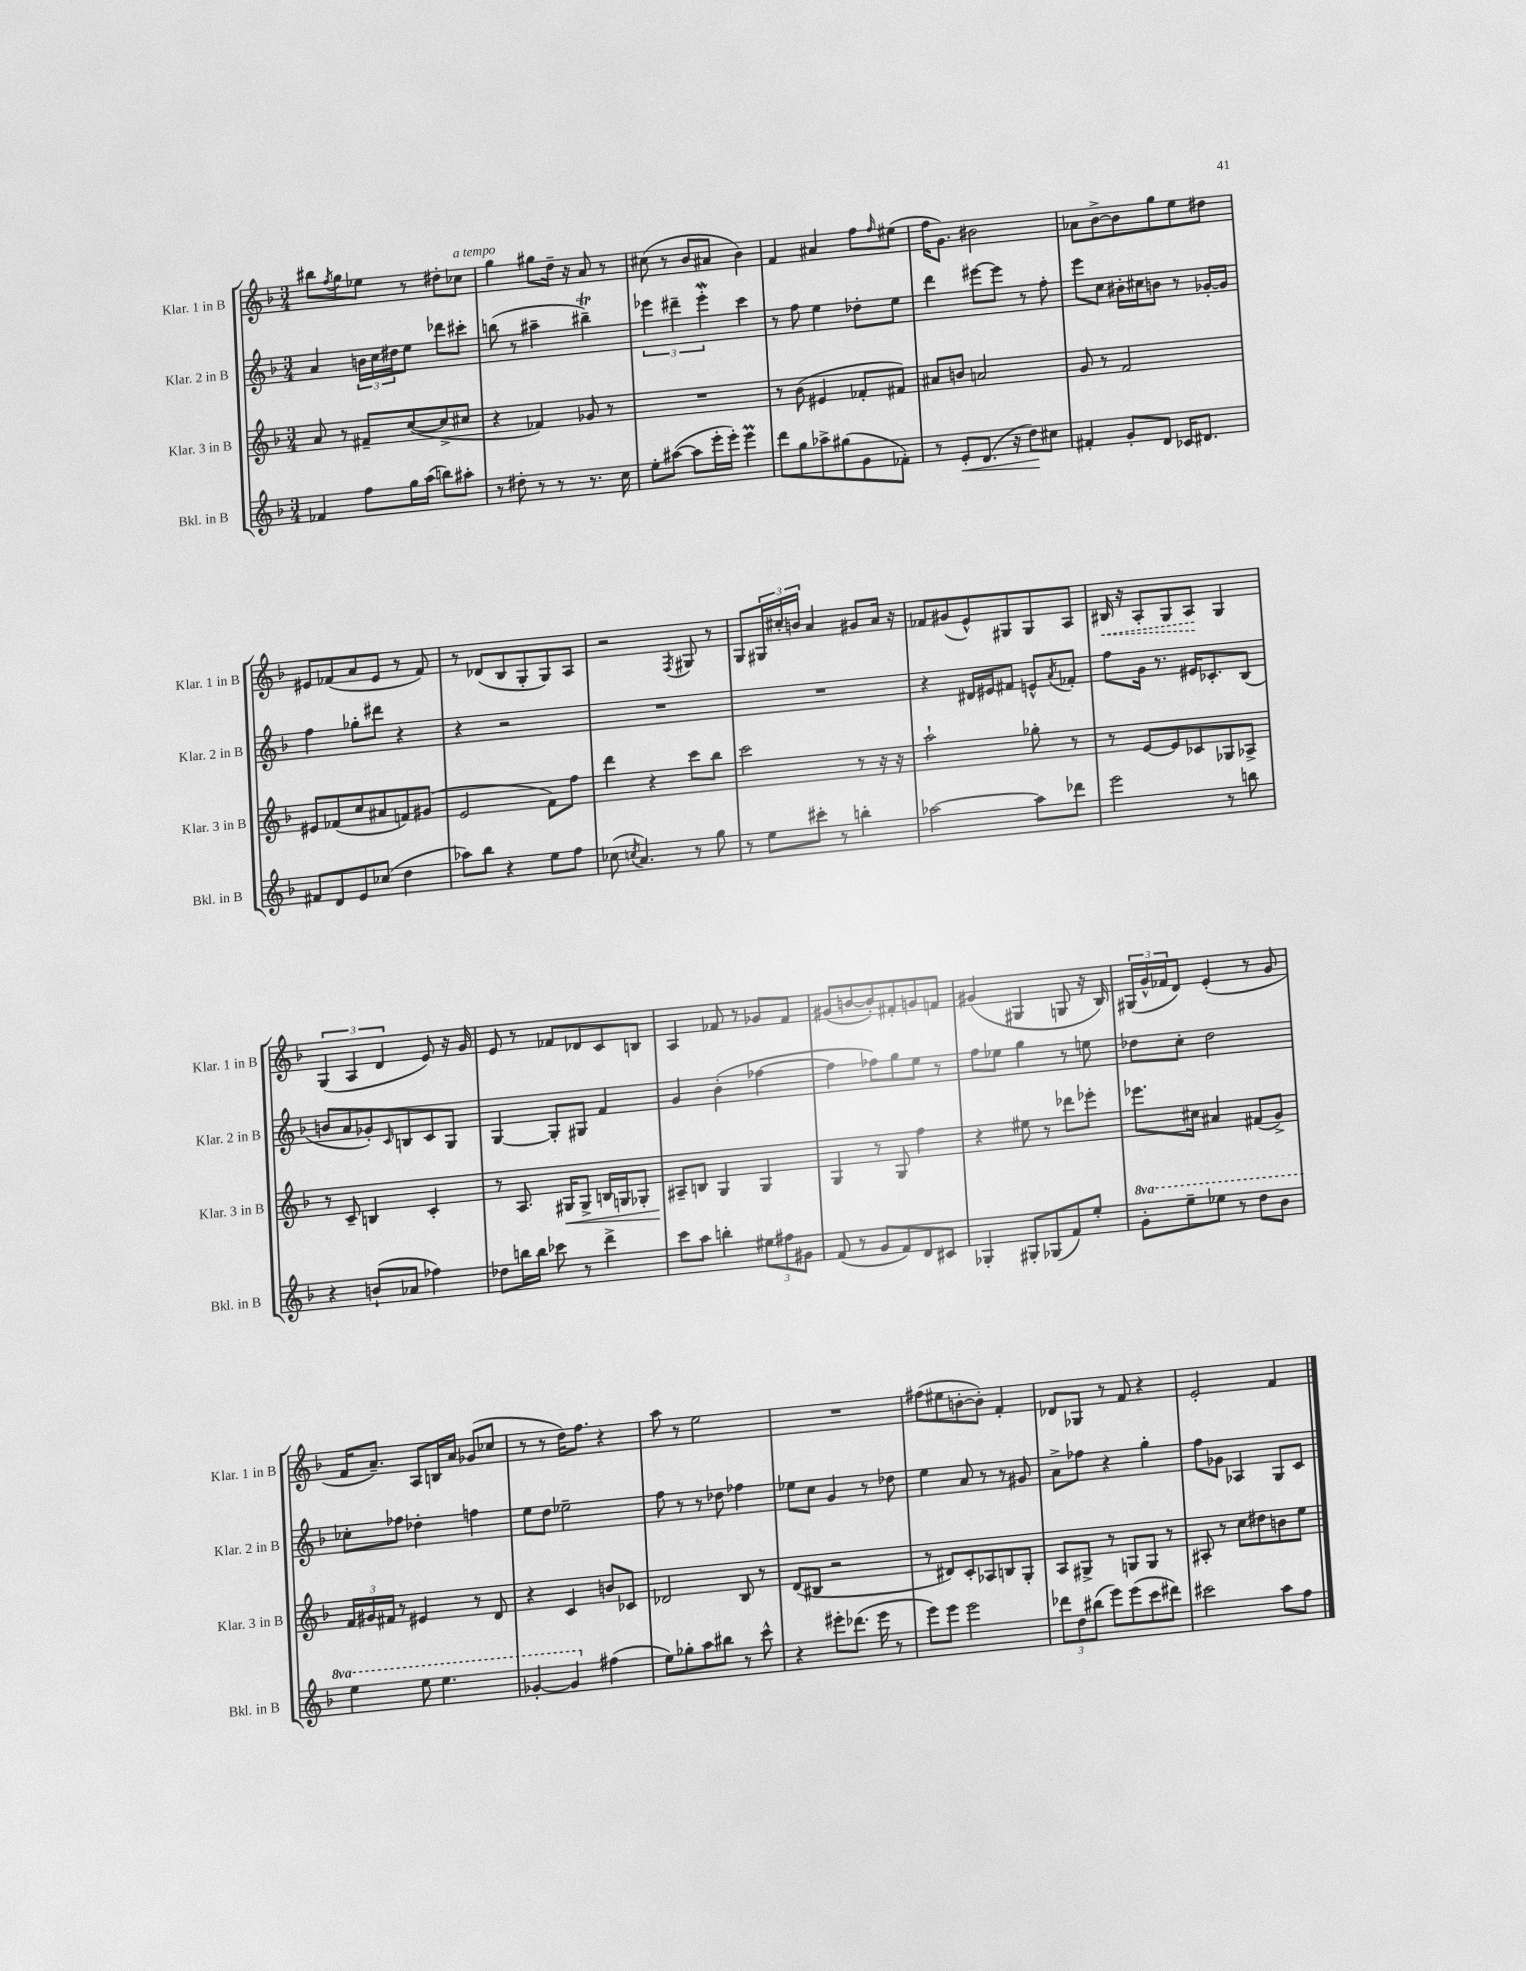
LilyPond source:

<<
\new StaffGroup <<
\new Staff = "s0" \with { instrumentName = "Klar. 1 in B" shortInstrumentName = "Klar. 1 in B" } {
    \clef treble \key f \major \numericTimeSignature \time 3/4
    bis''8 \acciaccatura { f''8 } g''8 ees''8 r8 dis''8-. ces''8^\markup { \italic "a tempo" } |
    g''4 gis''8 d''16-- r16 a'8 r8 |
    cis''8( r8 bes'8 ais'8 bes'4) |
    f'4 ais'4 f''8 \grace { f''16 } eis''8( |
    f''16 g'8.) bis'2 |
    aes'8 bes'8~-> bes'8 g''8 e''8 dis''8 |
    eis'8 fes'8( a'8 eis'8 r8 fes'8) |
    r8 des'8( bes8 g8-. g8) a8 |
    r2 \acciaccatura { f8 } gis8 r8 |
    g8 \tuplet 3/2 { gis16 cis''16-. b'16 } a'4 gis'8 a'16 r16 |
    fes'8 gis'8( e'8-^) gis8 gis8 a8 |
    \once \override Hairpin.style = #'dashed-line bis16\< r16 a8-. g8 a8\! g4 |
    \tuplet 3/2 { g4( a4 d'4 } e'8) r16 g'16 |
    e'8 r8 fes'8 des'8 c'8 b8 |
    a4 fes'8 r8 ges'8 fes'8 |
    gis'8( b'8~ b'8-.) fis'8-. g'8 f'8 |
    gis'4( gis4 g8 r16 bes16) |
    \tuplet 3/2 { gis16( g'16-^ fes'16 } d'8) e'4-.( r8 g'8 |
    f'16 a'8.--) a8 b16 a'16 ges'8( ces''8 |
    r8 r8 d''16) f''8. r4 |
    a''8 r8 e''2 |
    R2. |
    fis''8( eis''8 b'8~-. b'8-.) f'4-. |
    des'8 ges8 r8 f'8 r4 |
    e'2-. f'4 \bar "|." |
}
\new Staff = "s1" \with { instrumentName = "Klar. 2 in B" shortInstrumentName = "Klar. 2 in B" } {
    \clef treble \key f \major \numericTimeSignature \time 3/4
    a'4 \tuplet 3/2 { b'16 c''16 dis''16 } e''8 des'''8 cis'''8-. |
    b''8( r8 ais''4-- bis''4--\trill) |
    \tuplet 3/2 { ees'''4 dis'''4-- ees'''4-.\mordent } c'''4 |
    r8 f''8 e''4 des''8-. e''8 |
    d'''4 eis'''8~ eis'''8 r8 f''8-. |
    e'''8 c''8 bis'16-. cis''16 b'8 r8 ges'16~-. ges'16 |
    f''4 ges''8-. dis'''8 r4 |
    r4 r2 |
    R2. |
    R2. |
    r4 dis'16 eis'16 fis'8 e'8-^ \acciaccatura { a'8 } fes'8-. |
    f''8 g'16 r8. eis'16 ces'8.-. bes8( |
    b'8 a'8 ges'8-.) \grace { c'16 } b8 c'8 g8 |
    g4~ g8-. gis8 f'4 |
    g'4 bes'4-.( fes''4~ |
    fes''4 fes''8) g''8 e''8 r8 |
    f''8 ees''8 g''4 r8 e''8 |
    des''8 c''8-. des''2 |
    ces''8-. fes''8 des''4-. f''4 |
    e''8 d''8 ees''2-- |
    f''8 r8 r8 des''8 fes''4 |
    ees''8 c''8 g'4 r8 des''8 |
    e''4 a'8 r8 r8 gis'8 |
    a'8-> fes''8 r4 g''4-. |
    f''8 ges'8 aes4 g8 c'8 \bar "|." |
}
\new Staff = "s2" \with { instrumentName = "Klar. 3 in B" shortInstrumentName = "Klar. 3 in B" } {
    \clef treble \key f \major \numericTimeSignature \time 3/4
    a'8 r8 fis'8-- c''8~( c''8-> cis''8 |
    r4 fes'4) ges'8 r8 |
    R2. |
    r8 bes'8( eis'4 fes'8-. fis'8) |
    ais'8 b'8 a'2 |
    g'8 r8 f'2 |
    eis'8 fes'8( c''8 ais'8 f'8) gis'8( |
    e'2 f'8) f''8 |
    d'''4 r4 c'''8 bes''8 |
    c'''2 r8 r16 r16 |
    a''2-! ges''8-. r8 |
    r8 e'8~ e'8 ces'8 ges8 aes8-> |
    r8 c'8-- b4 c'4-. |
    r8 a8. gis16\< gis8-> b16 g16 ges8-. |
    ais8--\! b8 g4 g4 |
    g4 r8 g8 f''4 |
    r4 eis''8 r8 des'''8 ees'''8-. |
    ees'''8. cis''16 ais'4 fis'8( g'8->) |
    \tuplet 3/2 { f'16 gis'16 fis'16 } r8 eis'4 r8 d'8 |
    r4 c'4 b'8 ces'8 |
    des'2 bes8 r8 |
    d'8( bis8 r2 |
    r8 dis'8) c'8-. aes8 b8 g8-. |
    a8 gis8-> r8 g8 g8 r8 |
    ais8-. r8 c''8 dis''8 b'8 e''8 \bar "|." |
}
\new Staff = "s3" \with { instrumentName = "Bkl. in B" shortInstrumentName = "Bkl. in B" } {
    \clef treble \key f \major \numericTimeSignature \time 3/4 \set Staff.ottavationMarkups = #ottavation-simple-ordinals
    fes'4 f''8 g''16 a''16( b''8) ais''8-. |
    r8 dis''8-. r8 r8 r8. c''16 |
    e''8-. ais''8~( ais''8 e'''16-. e'''16-.) e'''4\prall |
    d'''8 g''8 aes''8-> gis''8( g'8 fes'8-.) |
    r8 e'8-.\< d'8.( r16 d''8\!) cis''8 |
    fis'4-. g'8-. d'8 ces'16 dis'8. |
    fis'8 d'8 e'8 ces''8( d''4 |
    aes''8) bes''8 r4 e''8 f''8 |
    ces''8( \acciaccatura { c''8 } a'4.) r8 g''8 |
    r8 e''8 cis'''8-. r8 b''4-. |
    aes''2~ aes''8 des'''8 |
    e'''2 r8 b''8 |
    r4 b'8-!( aes'8 fes''4) |
    des''8 b''16 b''16 ces'''8 r8 d'''4-> |
    c'''8 a''8 b''4-. \tuplet 3/2 { eis''8 fis''8 gis'8 } |
    f'8( r8 g'8 f'8) d'8 cis'8 |
    ges4-. gis8-. ges8( f'8) e''8-. |
    \ottava #1 g''8-. e'''8-- ees'''8 r8 d'''8 bes''8 |
    e'''4 e'''8 e'''4. |
    ges''4~-. ges''4 \ottava #0 fis''4( |
    e''8) ges''8-. a''8 bis''8 r8 c'''8-^ |
    r4 eis'''8-. des'''8.( eis'''16 r8 |
    e'''8) e'''8 e'''2 |
    \tuplet 3/2 { des'''8 d''8 bis''8( } e'''8) e'''8( c'''8 dis'''8) |
    cis'''2 a''8 f''8 \bar "|." |
}
>>
>>
\layout { \context { \Score \remove "Bar_number_engraver" } }
